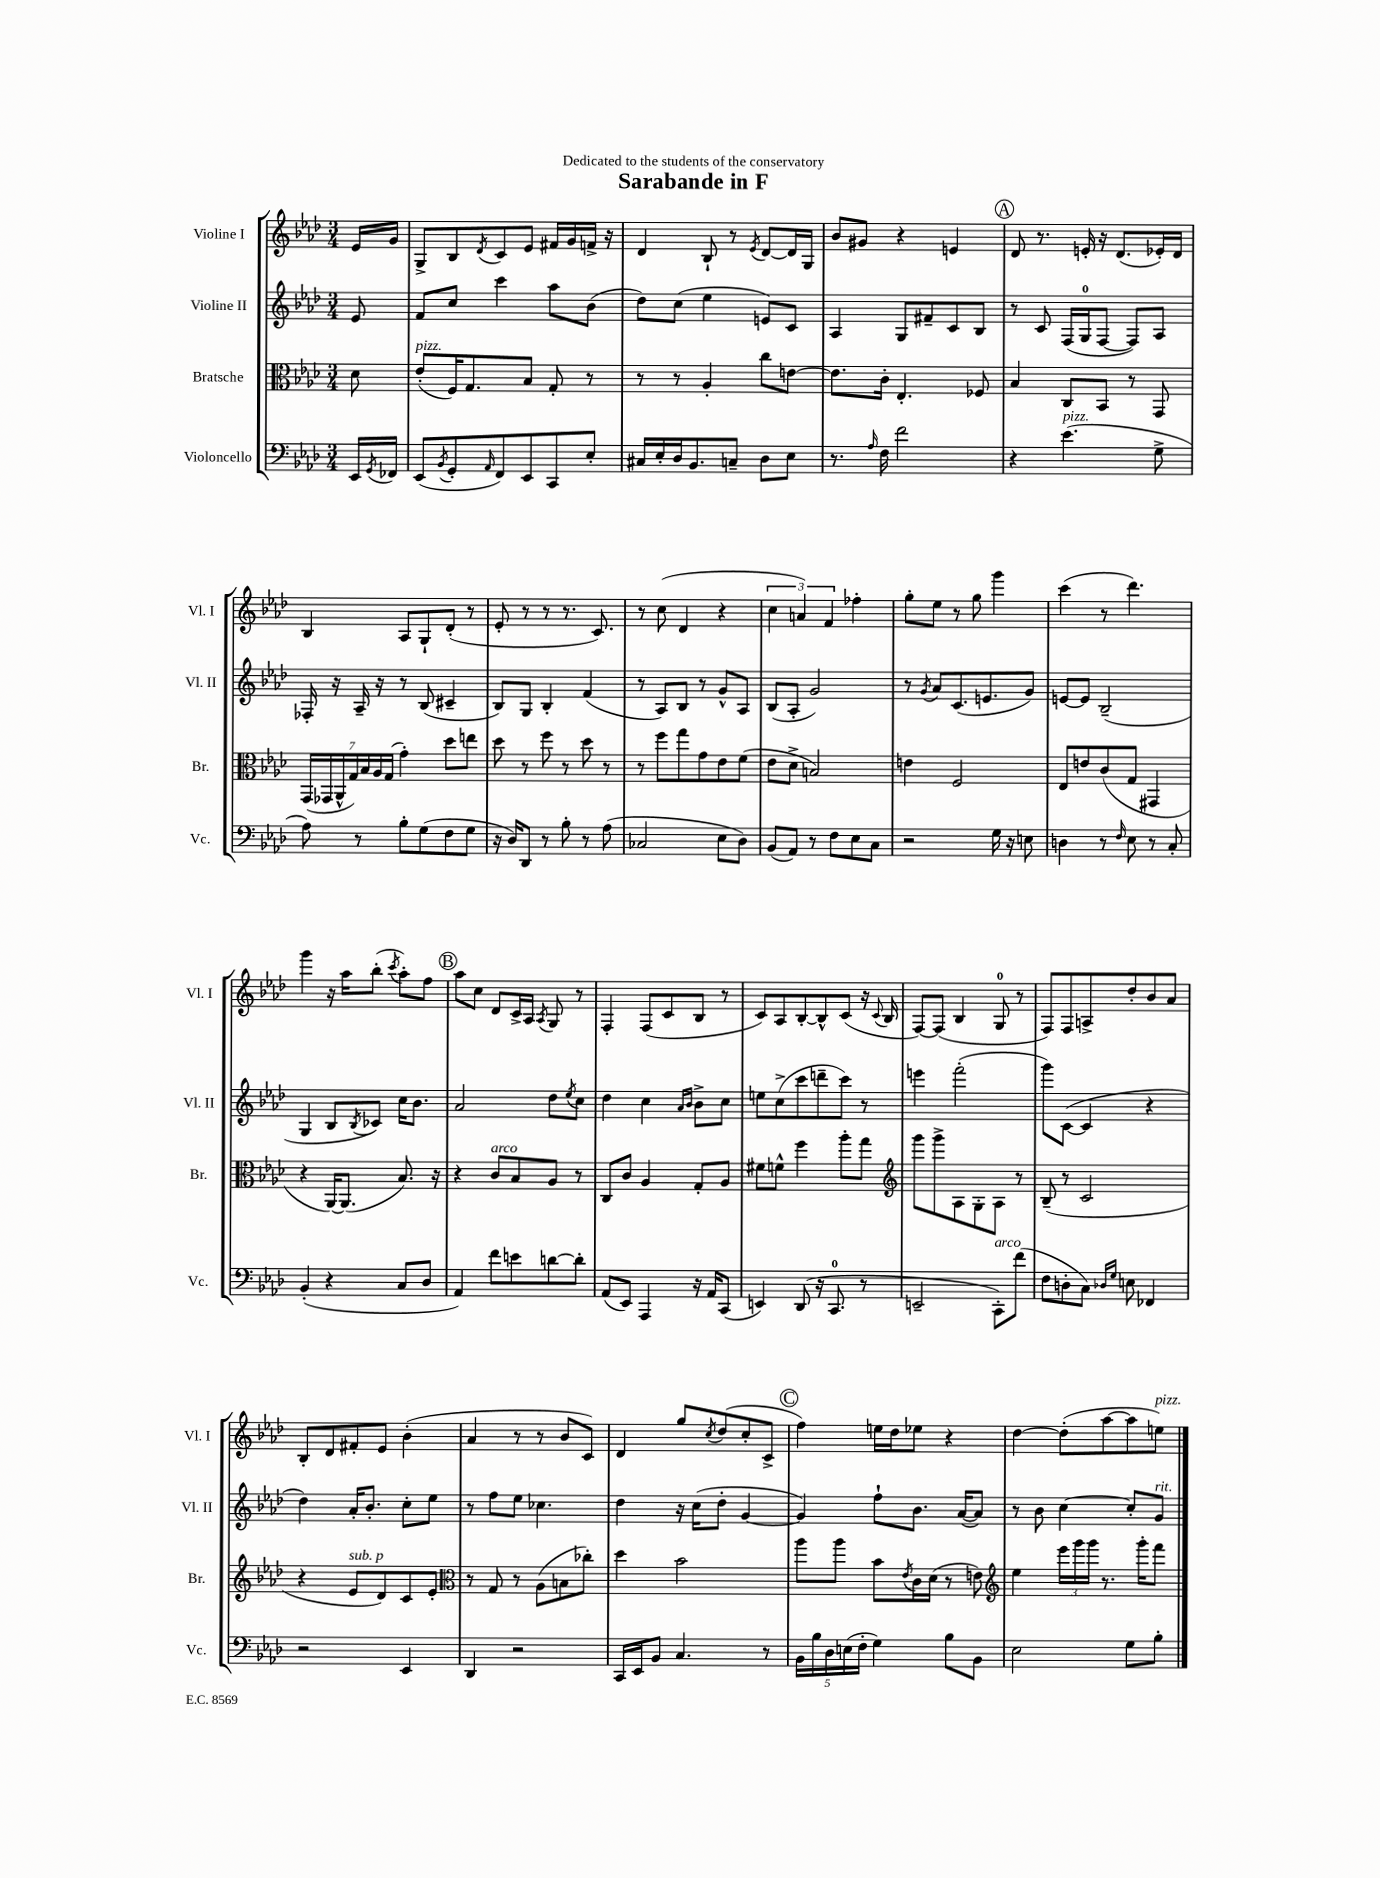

**kern	**kern	**kern	**kern
*staff4	*staff3	*staff2	*staff1
*clefF4	*clefC3	*clefG2	*clefG2
*k[b-e-a-d-]	*k[b-e-a-d-]	*k[b-e-a-d-]	*k[b-e-a-d-]
*M3/4	*M3/4	*M3/4	*M3/4
16EE-	8d-	8e-	16e-
8qGG	.	.	.
16FF-	.	.	16g
=	=	=	=
(8EE-	(8e-'	8f	8G^
8qBB-	.	.	.
8GG'	16F)	8cc	8B-
.	8.G	.	.
16qqAA-	.	.	8qd-
8FF)	.	4ccc	8c
8EE-	8B-	.	8e-
8CC	8G'	8aa-	16f#
.	.	.	16g
8E-'	8r	(8b-	16f^
.	.	.	16r
=	=	=	=
16C#	8r	8dd-)	4d-
16E-'	.	.	.
16D-	8r	(8cc	.
8.BB-	.	.	.
.	4A-'	4ee-	8B-`
8C~	.	.	8r
.	.	.	8qe-
8D-	8cc	8e)	[8d-
8E-	[8e	8c	16d-]
.	.	.	16G
=	=	=	=
8.r	8.e]	4A-	8b-
.	.	.	8g#
16qqA-	.	.	.
16F	16c'	.	.
2f	4.E-'	8G	4r
.	.	8f#~	.
.	.	8c	4e
.	8F-	8B-	.
=	=	=	=
4r	4B-	8r	8d-
.	.	8c	8.r
(4.e-	8C	(16F	.
.	.	16G	16e'
.	8BB-	[8F	16r
.	.	.	(8.d-
.	8r	8F])	.
8G^	8GG	8A-	16e-')
.	.	.	16d-
=	=	=	=
8A-)	(28GG	16F-'	4B-
.	28GG-	.	.
.	.	16r	.
.	28AA-^^	.	.
.	28G)	.	.
8r	.	16A-~	.
.	28B-	.	.
.	28A-	.	.
.	.	16r	.
.	(28G	.	.
8B-'	4g')	8r	8A-
(8G	.	(8B-	8G`
8F	8dd-	4c#~	(8d-'
8G	8ee	.	8r
=	=	=	=
16r	8dd-	8B-)	8e-'
16D-)	.	.	.
8DD-	8r	8G	8r
8r	8ff	4B-'	8r
8B-'	8r	.	8.r
8r	8dd-	(4f	.
.	.	.	8.c)
(8A-	8r	.	.
=	=	=	=
2C-	8r	8r	8r
.	8ff	8A-)	(8cc
.	8gg	8B-	4d-
.	8g	8r	.
8E-	8e-	8g^^	4r
8D-)	(8f	8A-	.
=	=	=	=
(8BB-	8e-	(8B-	6cc
8AA-)	8d-^	8A-'	.
.	.	.	6a)
8r	2B)	2g)	.
.	.	.	6f
8F	.	.	.
8E-	.	.	4ff-'
8C	.	.	.
=	=	=	=
2r	4e	8r	8gg'
.	.	8qg	.
.	.	8a-	8ee-
.	2F	(8.c	8r
.	.	.	8gg
.	.	8.e	.
16G	.	.	4ggg
16r	.	.	.
8E	.	8g)	.
=	=	=	=
4D	8E-	[8e	(4ccc
.	8e	8e]	.
8r	(8c	(2B-~	8r
16qqF	.	.	.
8E-	8G	.	4.ddd-)
8r	4GG#	.	.
8C'	.	.	.
=	=	=	=
(4BB-'	4r	4G	4ggg
4r	[16AA-)	8B-	16r
.	(8.AA-]	.	16aa-
.	.	8qB-	.
.	.	8c-)	(8bb-'
.	.	.	8qccc
8C	8.B-)	16cc	8aa-')
.	.	8.b-	.
8D-	.	.	8ff
.	16r	.	.
=	=	=	=
4AA-)	4r	2a-	8aa-
.	.	.	8cc
8f	8c	.	8d-
8e	8B-	.	16c^
.	.	.	16A-
.	.	.	8qA-
[8d	8A-	8dd-	8G
.	.	8qee-	.
8d']	8r	8cc	8r
=	=	=	=
(8AA-	8C	4dd-	4F'
8EE-)	8c	.	.
4AAA-	4A-	4cc	(8F
.	.	.	8c
.	.	16qqa-	.
.	.	16qqb-	.
16r	8G'	8b-^	8B-
16AA-	.	.	.
(8CC	8A-	8cc	8r
=	=	=	=
4EE)	8f#	8ee	8c)
.	8f^^	(8cc^	8A-
(8DD-	4ff	8ccc	[8B-'
16r	.	8ddd~	8B-^^]
8.CC	.	.	.
.	8aa-'	8ccc)	(8c
8r	8gg	8r	16r
.	.	.	8qqc
.	.	.	16B-
=	=	=	=
*	*clefG2	*	*
2EE~	8ggg	4eee	[8F)
.	8ggg^	.	(8F]
.	8A-	(2fff'	4B-
.	8G'	.	.
8CC')	8A-	.	8G
(8f	8r	.	8r
=	=	=	=
8F	(8B-~	8ggg)	8F)
8D'	8r	([8c	8F
8C)	2c	4c]	8A^
16qqD-	.	.	.
16qqG	.	.	.
8E	.	.	8dd-'
4FF-	.	4r	8b-
.	.	.	8a-
=	=	=	=
2r	4r	4dd-)	8B-'
.	.	.	8d-
.	8e-	16a-'	8f#'
.	.	8.b-'	.
.	8d-)	.	8e-
4EE-	8c	8cc'	(4b-'
.	8e-'	8ee-	.
=	=	=	=
*	*clefC3	*	*
4DD-	8r	8r	4a-
.	8G	8ff	.
2r	8r	8ee-	8r
.	(8A-	4.cc-	8r
.	8B	.	8b-
.	8cc-')	.	8c)
=	=	=	=
16CC	4dd-	4dd-	4d-
16EE-	.	.	.
8BB-	.	.	.
4.C	2b-	16r	8gg
.	.	(16cc	.
.	.	.	8qcc
.	.	8dd-'	(8dd-
.	.	[4g	8cc'
8r	.	.	8c^
=	=	=	=
20BB-	8aa-	4g])	4ff)
20B-	.	.	.
20D-	.	.	.
.	8aa-	.	.
(20E	.	.	.
20F'	.	.	.
4G)	8b-	8ff`	16ee
.	.	.	16dd-
.	8qe-	.	.
.	16c	8.b-	8ee-
.	(16d-	.	.
8B-	8r	.	4r
.	.	([16a-	.
8BB-	8e)	8a-])	.
=	=	=	=
*	*clefG2	*	*
2E-	4ee-	8r	[4dd-
.	.	8b-	.
.	24eee-	[4cc	(8dd-']
.	24ggg	.	.
.	24ggg	.	.
.	8.r	.	[8aa-
8G	.	8cc']	8aa-]
.	16ggg'	.	.
8B-'	8fff	8g	8ee)
==	==	==	==
*-	*-	*-	*-
